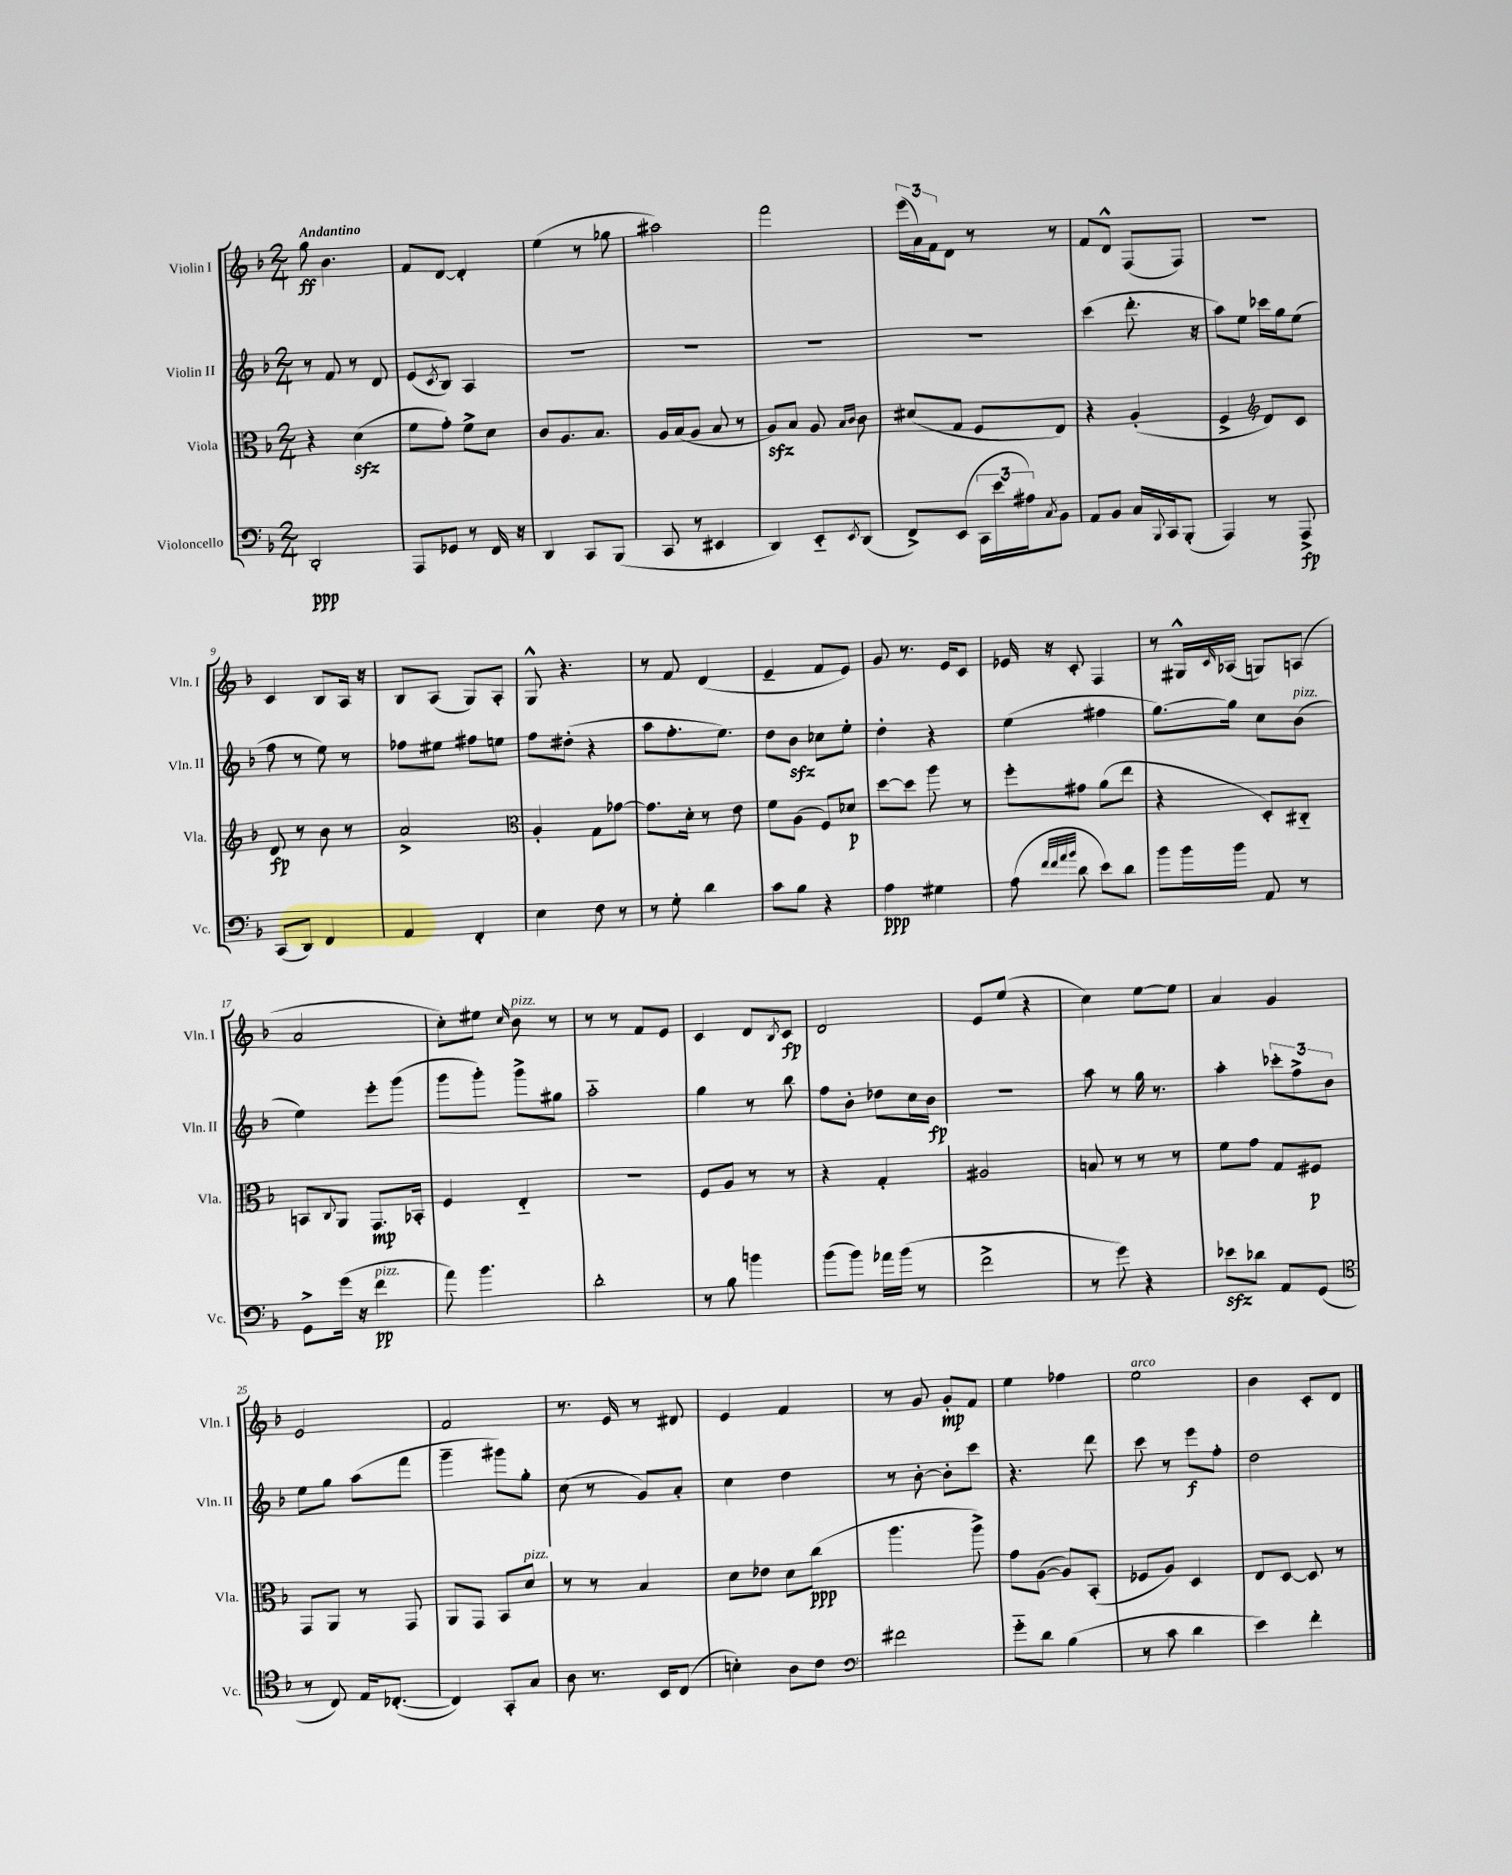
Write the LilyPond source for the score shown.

<<
\new StaffGroup <<
\new Staff = "s0" \with { instrumentName = "Violin I" shortInstrumentName = "Vln. I" } {
    \clef treble \key f \major \numericTimeSignature \time 2/4 \tempo "Andantino"
    g''8\ff bes'4. |
    f'8 d'8~ d'4-. |
    e''4( r8 ges''8 |
    ais''2) |
    f'''2 |
    \tuplet 3/2 { e'''16( a'16) f'16 } d'8 r8 r8 |
    f'8 d'8-^ f8( f8) |
    R2 |
    c'4 bes8 a16 r16 |
    bes8 a8( g8) a8-. |
    g8-^ r4. |
    r8 f'8 d'4( |
    e'4-- f'8 e'8) |
    g'8 r8. e'16 c'8 |
    ees'16 r16 c'8-. f4 |
    r8 gis16-^ \grace { c'16 } aes16( g8) a8( |
    a'2 |
    c''8-.) eis''8 \grace { c''16 } bes'8^\markup { \italic "pizz." } r8 |
    r8 r8 f'8 e'8 |
    c'4 d'8 \acciaccatura { bes8 } c'8\fp |
    d'2 |
    e'8 e''8( r4 |
    c''4) e''8~ e''8 |
    a'4 g'4 |
    e'2 |
    f'2 |
    r8. e'16 r8 dis'8 |
    e'4 f'4 |
    r8 g'8 g'8-.\mp f'8 |
    e''4 fes''4 |
    e''2^\markup { \italic "arco" } |
    bes'4 c'8-. d'8 \bar "|." |
}
\new Staff = "s1" \with { instrumentName = "Violin II" shortInstrumentName = "Vln. II" } {
    \clef treble \key f \major \numericTimeSignature \time 2/4
    r8 f'8 r8 d'8 |
    e'8( \acciaccatura { c'8 } bes8) a4 |
    R2 |
    R2 |
    R2 |
    R2 |
    c'''4( d'''8.-. r16 |
    a''8) e''8 ces'''16 g''16 e''8( |
    f''8 r8 e''8) r8 |
    fes''8 eis''8 fis''8 e''8 |
    f''8 dis''8-.( r4 |
    a''8 f''8.-. e''8.) |
    d''8 bes'8\sfz ces''8 e''8-. |
    d''4-. r4 |
    e''4( fis''4 |
    g''8.~) g''16 c''8 bes'8^\markup { \italic "pizz." }( |
    e''4) e'''8-. g'''8( |
    g'''8 g'''8-.) g'''8-> gis''8 |
    a''2-_ |
    g''4 r8 bes''8 |
    f''8 bes'8-. des''8 c''16 bes'16\fp |
    R2 |
    a''8 r8 g''16 r8. |
    a''4-. \tuplet 3/2 { ces'''8-. f''8-> bes'8 } |
    e''8 g''8 a''8( f'''8 |
    g'''4-- gis'''8) g''8-. |
    c''8( r8 g'8) a'8-. |
    c''4 d''4 |
    r8 bes'8~-. bes'8-. c'''8 |
    r4. d'''8 |
    c'''8 r8 e'''8\f f''8-. |
    d''2 \bar "|." |
}
\new Staff = "s2" \with { instrumentName = "Viola" shortInstrumentName = "Vla." } {
    \clef alto \key f \major \numericTimeSignature \time 2/4
    r4 d'4\sfz( |
    f'8 g'8-.) f'8-> d'8 |
    c'8 a8. bes8. |
    a16 bes16( a8 bes8 r8 |
    a8\sfz) bes8 a8 \grace { bes16 c'16 } c'8 |
    dis'8( g8 f8 e8) |
    r4 a4-.( |
    f4-> \clef treble d'8) c'8 |
    d'8\fp r8 bes'8 r8 |
    a'2-> |
    \clef alto a4-. g8 ges'8~ |
    ges'8. d'16-. r8 e'8 |
    f'8 a8( f8) des'8\p |
    d''8~ d''8 a''8 r8 |
    f''8-. gis'8 a'8( e''8 |
    r4 d8-.) cis8-_ |
    b,8 \appoggiatura { c8 } a,8 g,8.\mp bes,16-. |
    f4 e4-_ |
    r2 |
    f8 a8 r8 r8 |
    r4 g4-. |
    ais2 |
    b8 r8 r8 r8 |
    f'8 g'8 g8 fis8\p |
    g,8 a,8 r8 g,8 |
    a,8 g,8 bes,8 d'8^\markup { \italic "pizz." } |
    r8 r8 bes4 |
    d'8 ees'8 d'8 c''8\ppp( |
    a''4. a''8->) |
    g'8 a8~( a8) bes,8-.( |
    fes8 a8) d4 |
    e8 d8~ d8 r8 \bar "|." |
}
\new Staff = "s3" \with { instrumentName = "Violoncello" shortInstrumentName = "Vc." } {
    \clef bass \key f \major \numericTimeSignature \time 2/4
    d,2-.\ppp |
    a,,8 ges,8 r8 f,16 r16 |
    d,4 c,8 bes,,8( |
    c,8 r8 eis,4 |
    d,4) e,8-_ \acciaccatura { e,8 } d,8( |
    f,8->) e,8( \tuplet 3/2 { c,16 e'16 ais16) } \acciaccatura { c8 } bes,8 |
    a,8 bes,8 c16 \appoggiatura { bes,,8 } c,16 bes,,8-.( |
    a,,4) r8 a,,8->\fp |
    c,8( d,8) f,4 |
    a,4 f,4-. |
    e4 f8 r8 |
    r8 g8-. d'4 |
    c'8 bes8 r4 |
    a4\ppp gis4 |
    a8( \grace { f'32 f'32 a'32 bes'32 } d'8 e'8) d'8 |
    bes'8 bes'16 bes'16 a,8 r8 |
    g,8-> g'16( r16 f'4\pp^\markup { \italic "pizz." } |
    a'8) bes'4. |
    d'2-. |
    r8 bes8 b'4 |
    bes'8( bes'8) aes'16 bes'16( r8 |
    f'2-> |
    r8 g'8) r4 |
    ees'8\sfz des'8 a,8 g,8( |
    \clef tenor r8 c8) e16 ces8.~-.( |
    ces4) g,8-. g8 |
    a8 r8. bes,16 c8( |
    b4-.) a8 c'8 |
    \clef bass fis'2 |
    g'8-_ d'8 bes4( |
    r8 c'8 d'4 |
    e'4) f'4-. \bar "|." |
}
>>
>>
